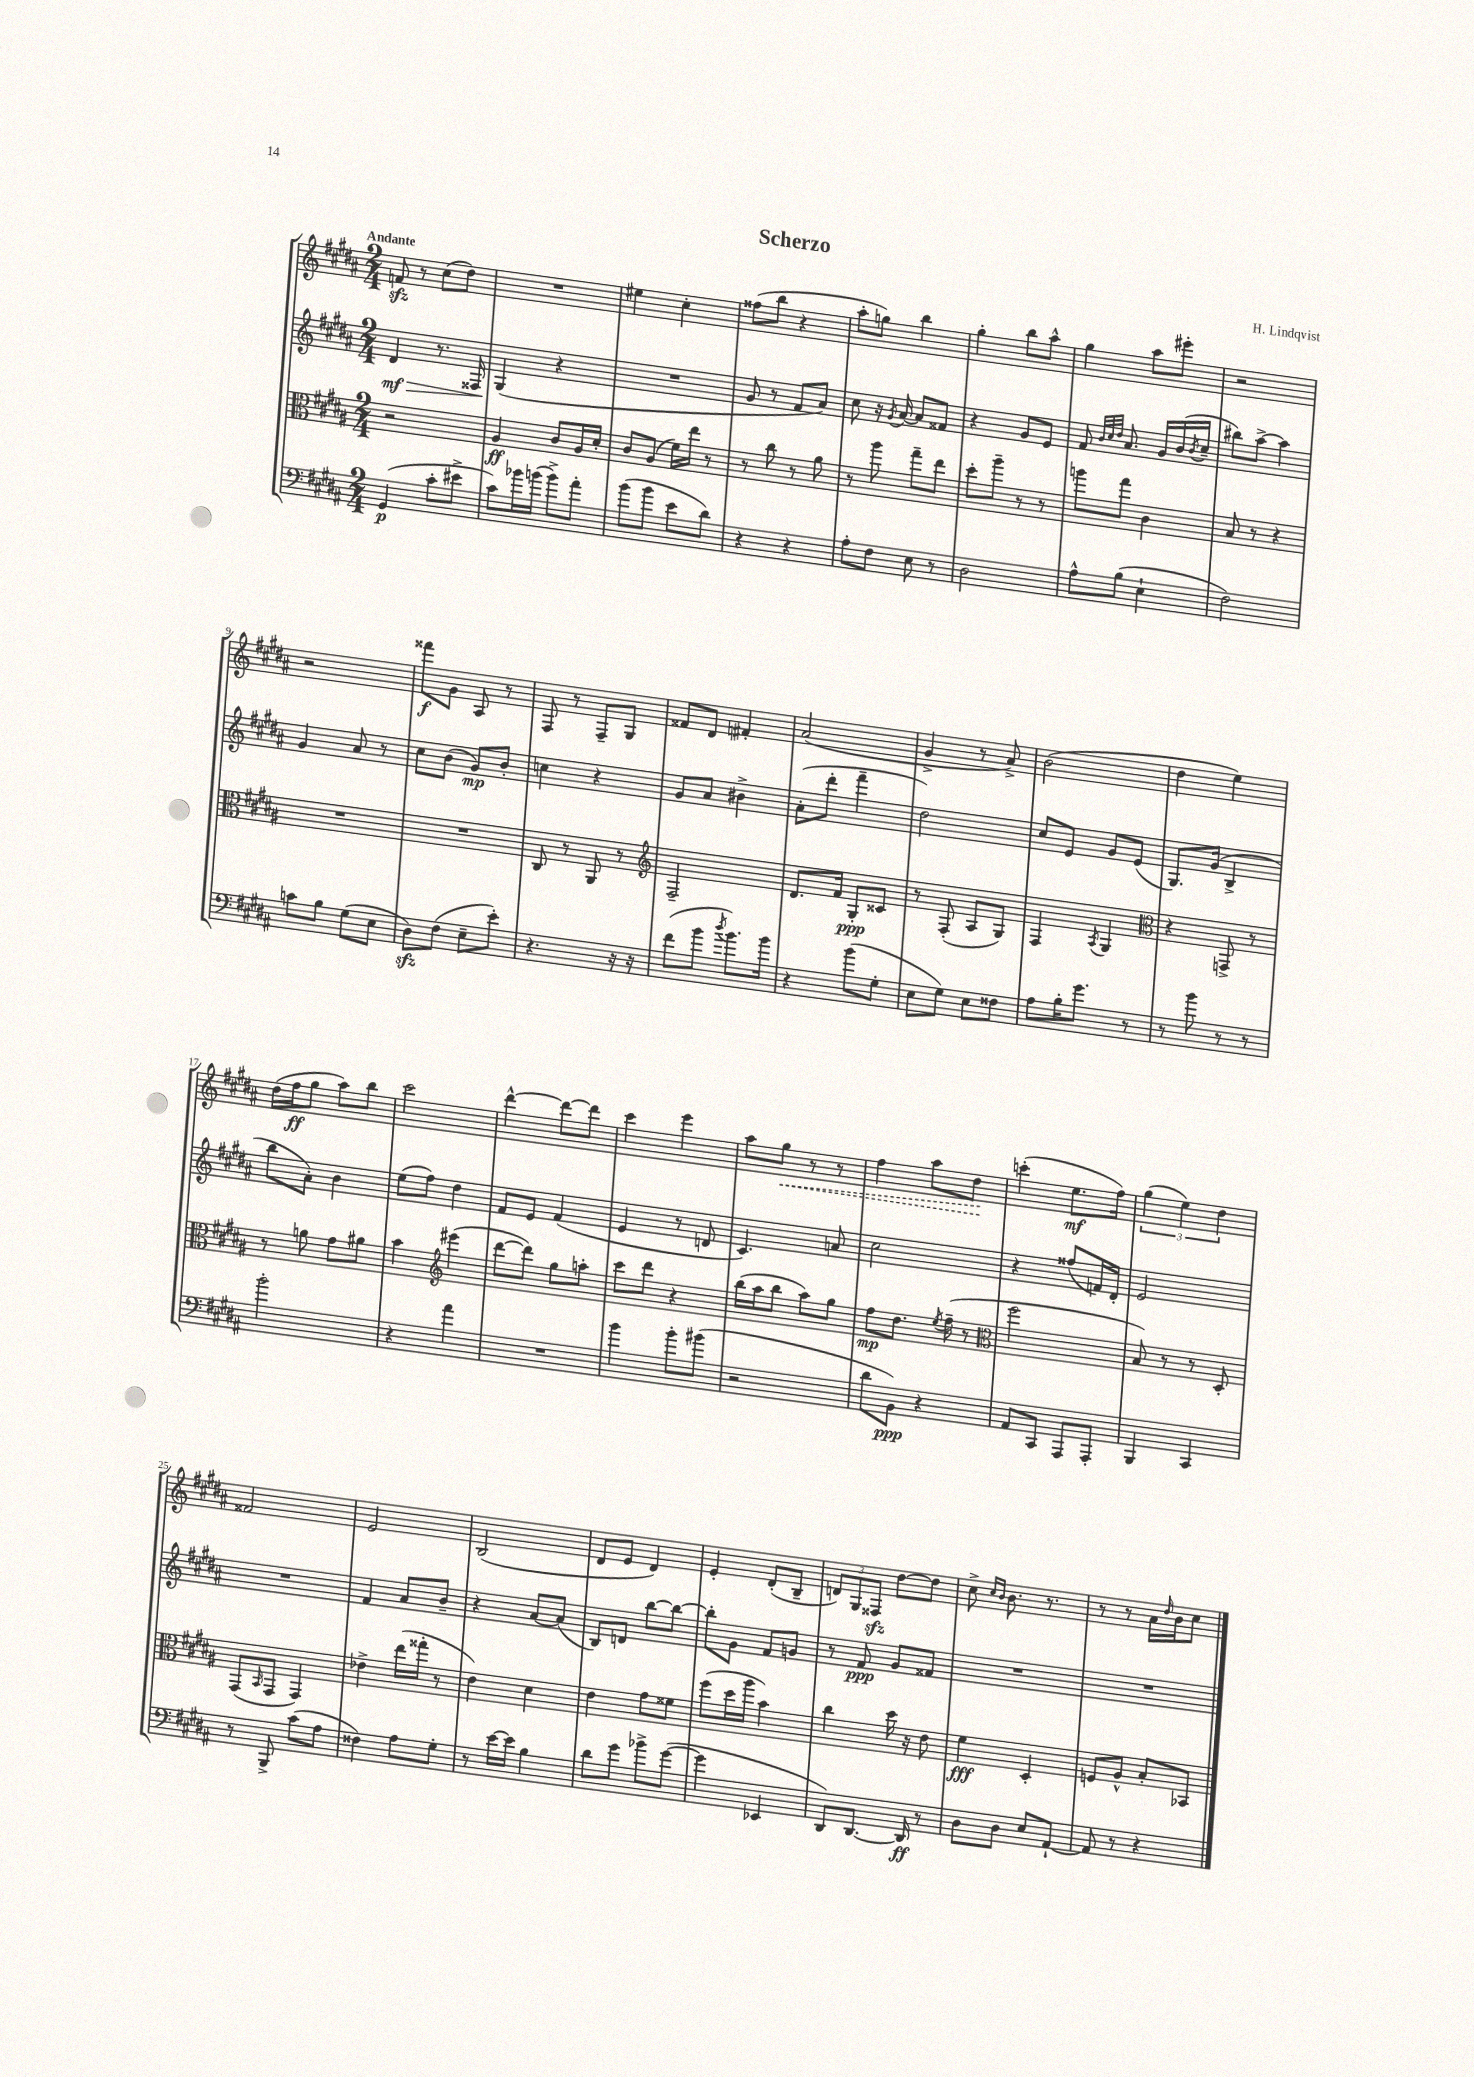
\header { title = "Scherzo" composer = "H. Lindqvist" }
<<
\new StaffGroup <<
\new Staff = "s0" {
    \clef treble \key b \major \numericTimeSignature \time 2/4 \tempo "Andante"
    f'8\sfz r8 cis''8( dis''8) |
    R2 |
    eis''4 cis''4-. |
    fisis''8( b''8 r4 |
    ais''8-. g''8) b''4 |
    gis''4-. b''8 ais''8-^ |
    gis''4 ais''8 eis'''8-. |
    r2 |
    r2 |
    fisis'''8\f gis'8 ais8 r8 |
    fis8 r8 fis8-- gis8 |
    fisis'8 dis'8 fis'4-. |
    ais'2( |
    gis'4-> r8 ais'8->) |
    b'2( |
    dis''4 e''4) |
    dis''16( fis''16\ff gis''8 ais''8) b''8 |
    cis'''2 |
    dis'''4~-^ dis'''8~ dis'''8 |
    cis'''4 e'''4 |
    ais''8 \once \override Hairpin.style = #'dashed-line gis''8\< r8 r8 |
    fis''4 ais''8 dis''8\! |
    c'''4-.( e''8.\mf fis''16) |
    \tuplet 3/2 { gis''4( e''4) dis''4 } |
    fisis'2 |
    e'2 |
    b2( |
    dis'8 e'8 dis'4) |
    e'4-. dis'8-.( b8-- |
    \tuplet 3/2 { d'8) gis8 fisis8\sfz } dis''8~ dis''8 |
    cis''8-> \grace { cis''16 b'16 } b'8. r8. |
    r8 r8 ais'16 \grace { dis''16 } b'16 cis''8 \bar "|." |
}
\new Staff = "s1" {
    \clef treble \key b \major \numericTimeSignature \time 2/4
    dis'4\mf\> r8. fisis16 |
    gis4\!( r4 |
    R2 |
    gis'8 r8 fis'8 ais'8) |
    cis''8 r16 \acciaccatura { gis'8 } ais'16~ ais'8 fisis'8 |
    r4 gis'8 e'8 |
    fis'8 \grace { b'32 cis''32 dis''32 } ais'8. gis'16 b'16( \acciaccatura { b'8 } cis''16-- |
    bis''8) ais''8~-> ais''4 |
    gis'4 ais'8 r8 |
    cis''8 b'8( gis'8\mp) b'8-. |
    c''4 r4 |
    gis'8 ais'8 bis'4-> |
    ais'8-.( dis'''8-. fis'''4-- |
    dis''2) |
    cis''8 e'8 gis'8 e'8( |
    gis8.) gis'16( b4-> |
    b''8 ais'8-.) b'4 |
    e''8( fis''8) dis''4 |
    fis'8 e'8 fis'4( |
    e'4 r8 d'8 |
    cis'4.) a'8 |
    cis''2 |
    r4 fisis''8( f'16) dis'16-. |
    e'2 |
    R2 |
    fis'4 ais'8 b'8-- |
    r4 ais'8~ ais'8( |
    b8) d'8 b''8~ b''8~ |
    b''8-. gis'8 fis'8 g'8 |
    r8 fis'8\ppp gis'8 fisis'8 |
    R2 |
    R2 \bar "|." |
}
\new Staff = "s2" {
    \clef alto \key b \major \numericTimeSignature \time 2/4
    r2 |
    ais4\ff cis'8 ais16 dis'16-. |
    cis'8 ais8( fis'16) e''16 r8 |
    r8 cis''8 r8 ais'8 |
    r8 ais''8 gis''8-- e''8 |
    dis''8-. ais''8-- r8 r8 |
    a''8 gis''8 cis'4 |
    b8 r8 r4 |
    R2 |
    R2 |
    cis8 r8 ais,8 r8 |
    \clef treble fis2-- |
    dis'8. fis'16 gis8-.\ppp cisis'8 |
    r8 fis8-.( ais8 gis8) |
    fis4 \acciaccatura { ais8 } gis4 |
    \clef alto r4 g,8-> r8 |
    r8 a'8 gis'8 ais'8 |
    b'4 \clef treble eis'''4( |
    dis'''8~ dis'''8) gis''8 a''8-. |
    cis'''8 dis'''8 r4 |
    b''16( ais''16 b''8 ais''8) gis''8 |
    fis''8\mp dis''8. \acciaccatura { e''8 } fis''16--( r8 |
    \clef alto fis''2 |
    b8) r8 r8 dis8-. |
    gis,8( \grace { b,16 } gis,8 gis,4) |
    ees'4-> e''16( gisis''16-. r8 |
    e'4) dis'4 |
    e'4 gis'8 fisis'8 |
    fis''8( dis''16 ais''16 b'4) |
    cis''4 dis''16 r16 e'8 |
    fis'4\fff dis4-. |
    f8 ais8-^ b8-. bes,8 \bar "|." |
}
\new Staff = "s3" {
    \clef bass \key b \major \numericTimeSignature \time 2/4
    gis,4\p( cis'8-. eis'8-> |
    cis'8) bes'16 b'16( b'8->) ais'8-. |
    b'8( b'8 e'8 dis'8) |
    r4 r4 |
    ais8-. fis8 e8 r8 |
    dis2 |
    ais8-^ b8( e4-! |
    fis2) |
    c'8 b8 gis8( e8 |
    dis8\sfz) fis8( e8-- e'8-.) |
    r4. r16 r16 |
    fis'8( b'8 \acciaccatura { dis''8 } b'8.) b'16 |
    r4 b'8( gis8-. |
    e8 gis8) e8 fisis8 |
    ais8 b16-. gis'8. r8 |
    r8 b'8 r8 r8 |
    b'2-. |
    r4 ais'4 |
    R2 |
    b'4 b'8-. bis'8( |
    r2 |
    dis'8 b,8\ppp) r4 |
    ais,8 cis,8 ais,,8 ais,,8-. |
    b,,4 cis,4 |
    r8 b,,8-> cis'8( ais8 |
    fisis4) ais8 gis8-. |
    r8 e'16~ e'16 b4 |
    dis'8 gis'8 bes'8-> gis'8~( |
    gis'4 ees,4 |
    dis,8) dis,8.~ dis,16\ff r8 |
    dis8 dis8 e8 ais,8~-! |
    ais,8 r8 r4 \bar "|." |
}
>>
>>
